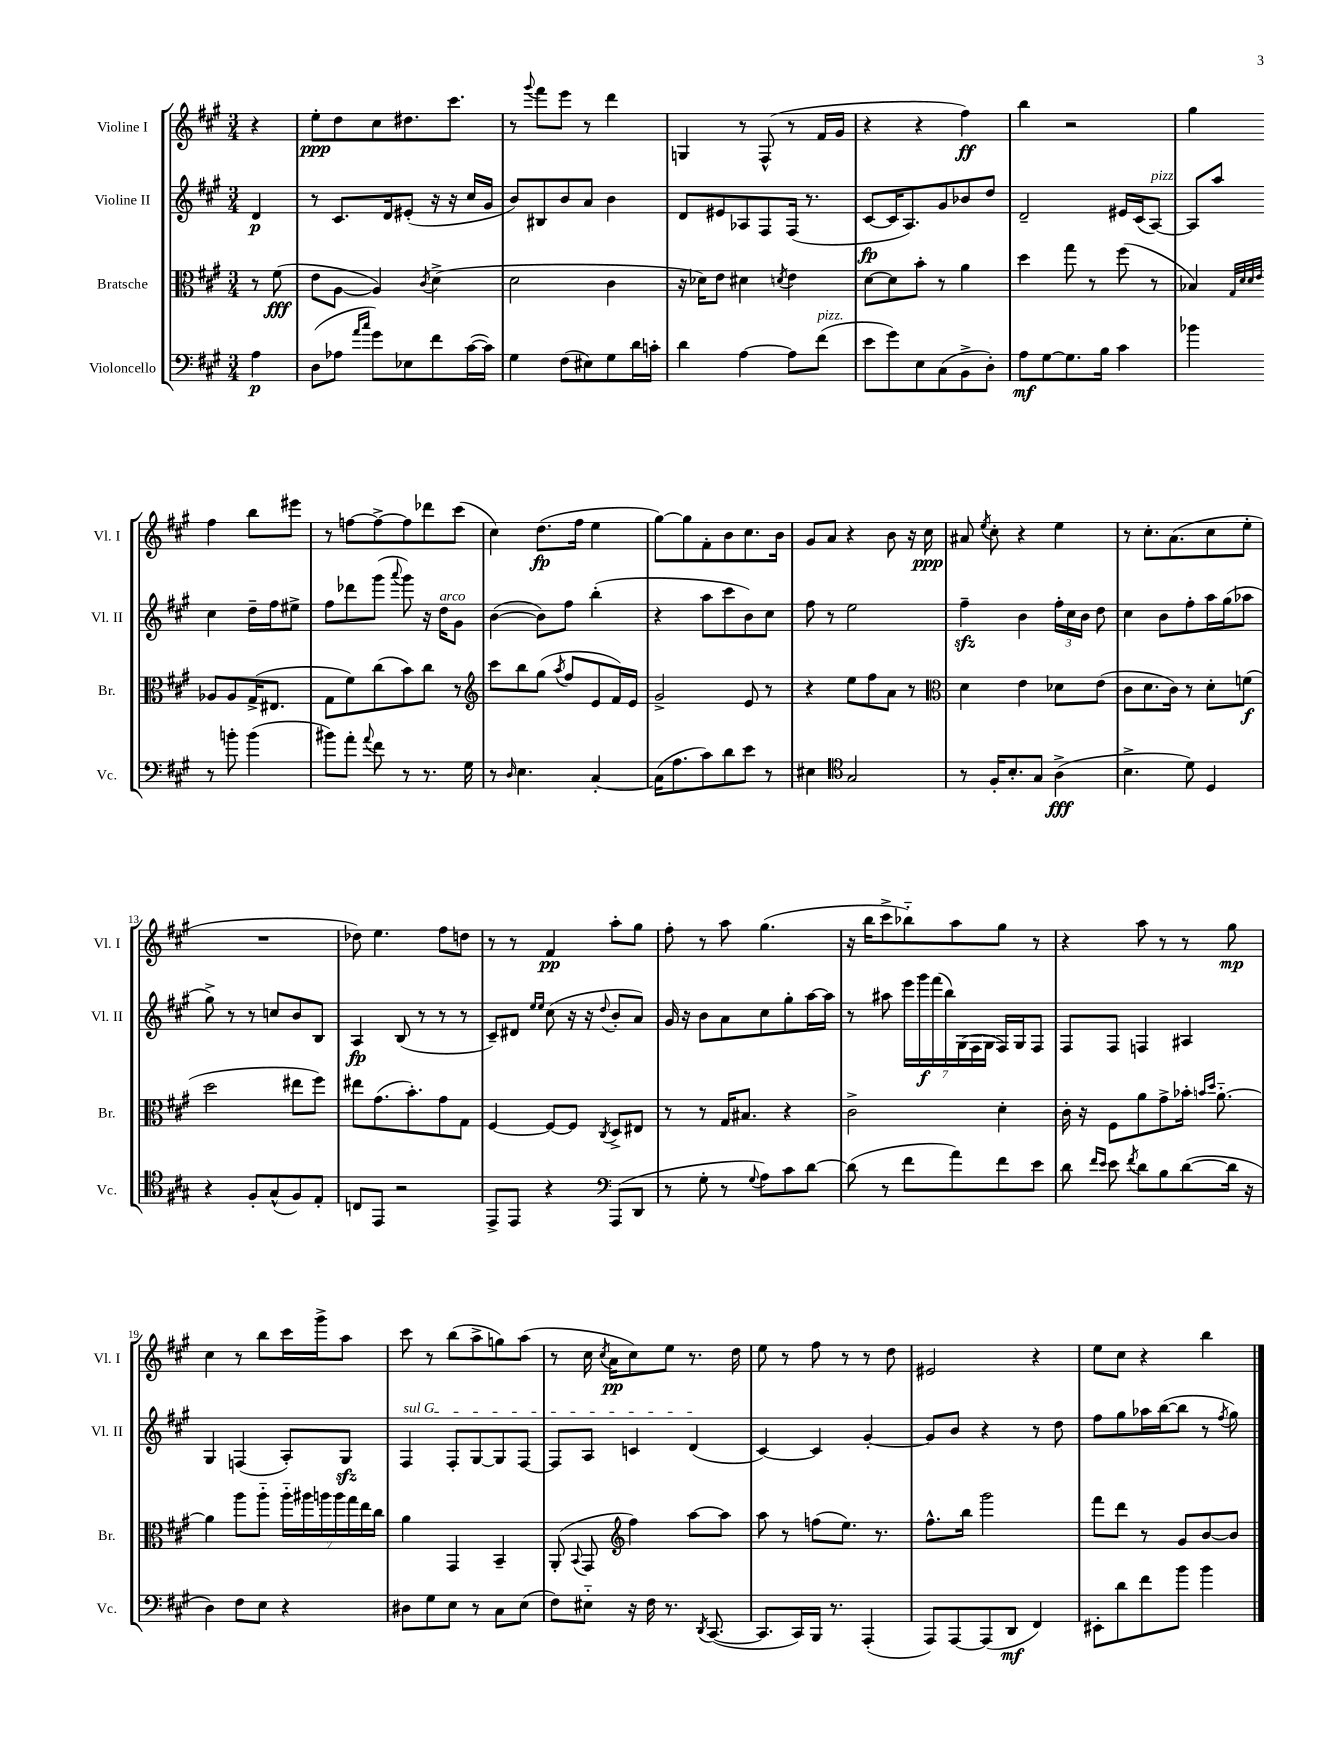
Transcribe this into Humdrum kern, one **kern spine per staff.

**kern	**dynam	**kern	**dynam	**kern	**dynam	**kern	**dynam
*part4	*part4	*part3	*part3	*part2	*part2	*part1	*part1
*staff4	*staff4	*staff3	*staff3	*staff2	*staff2	*staff1	*staff1
*I"Violoncello	*	*I"Bratsche	*	*I"Violine II	*	*I"Violine I	*
*I'Vc.	*	*I'Br.	*	*I'Vl. II	*	*I'Vl. I	*
*clefF4	*	*clefC3	*	*clefG2	*	*clefG2	*
*k[f#c#g#]	*	*k[f#c#g#]	*	*k[f#c#g#]	*	*k[f#c#g#]	*
*M3/4	*	*M3/4	*	*M3/4	*	*M3/4	*
=	=	=	=	=	=	=	=
4A\	p	8r	.	4d/	p	4r	.
.	.	(8f#\	fff	.	.	.	.
=1	=1	=1	=1	=1	=1	=1	=1
(8D\L	.	8e\L	.	8r	.	8ee'\L	ppp
8A-X\J	.	[8A\J	.	8.c#/L	.	8dd\	.
16qqa/LL	.	.	.	.	.	.	.
16qqcc#/JJ	.	.	.	.	.	.	.
8g#\L)	.	4A/])	.	.	.	8cc#\	.
.	.	.	.	16d/k	.	.	.
8E-X\	.	.	.	(8e#X'/J	.	8.dd#X\	.
.	.	8qc#/	.	.	.	.	.
8f#\	.	(4d^\	.	16r	.	.	.
.	.	.	.	16r	.	8.ccc#\J	.
([16c#\L	.	.	.	16cc#/LL	.	.	.
16c#\JJ])	.	.	.	16g#/JJ	.	.	.
=2	=2	=2	=2	=2	=2	=2	=2
4G#\	.	2d\	.	8b/L)	.	8r	.
.	.	.	.	.	.	8qqggg#/	.
.	.	.	.	8B#X/	.	8fff#\L	.
(8F#\L	.	.	.	8b/	.	8eee\J	.
8E#X\)	.	.	.	8a/J	.	8r	.
8G#\	.	4c#\	.	4b\	.	4ddd\	.
16d\L	.	.	.	.	.	.	.
16cn'\JJ	.	.	.	.	.	.	.
=3	=3	=3	=3	=3	=3	=3	=3
4d\	.	16r	.	8d/L	.	4Gn/	.
.	.	16d-X\KL)	.	.	.	.	.
.	.	8e\J	.	8e#X/	.	.	.
[4A\	.	4d#X\	.	8A-X/	.	8r	.
.	.	.	.	8F#/	.	(8F#^^/	.
.	.	8qdn/	.	.	.	.	.
8A\L]	.	4e\	.	(16F#/Jk	.	8r	.
.	.	.	.	8.r	.	.	.
!LO:TX:a:i:t=pizz.	!	!	!	!	!	!	!
(8f#\J	.	.	.	.	.	16f#/LL	.
.	.	.	.	.	.	16g#/JJ	.
=4	=4	=4	=4	=4	=4	=4	=4
8e\L	.	[8d\L	.	[8c#/L	fp	4r	.
8g#\)	.	8d\]	.	16c#/K]	.	.	.
.	.	.	.	8.A/)	.	.	.
8E\	.	8b'\J	.	.	.	4r	.
(8C#\	.	8r	.	8g#/	.	.	.
8BB^\	.	4a\	.	8b-X/	.	4ff#\)	ff
8D'\J)	.	.	.	8dd/J	.	.	.
=5	=5	=5	=5	=5	=5	=5	=5
8A\L	mf	4dd\	.	2d~/	.	4bb\	.
[8G#\	.	.	.	.	.	.	.
8.G#\]	.	8gg#\	.	.	.	2r	.
.	.	8r	.	.	.	.	.
16B\Jk	.	.	.	.	.	.	.
4c#\	.	(8ff#\	.	16e#X/LL	.	.	.
.	.	.	.	(16c#/J	.	.	.
!	!	!	!	!LO:TX:a:i:t=pizz.	!	!	!
.	.	8r	.	[8A/J)	.	.	.
=6	=6	=6	=6	=6	=6	=6	=6
4b-X\	.	4B-X/)	.	8A/L]	.	4gg#\	.
.	.	.	.	8aa/J	.	.	.
.	.	32qqG#/LLL	.	.	.	.	.
.	.	32qqd/	.	.	.	.	.
.	.	32qqd/	.	.	.	.	.
.	.	32qqe/JJJ	.	.	.	.	.
8r	.	8A-X/L	.	4cc#\	.	4ff#\	.
8bn'\	.	8A-/	.	.	.	.	.
(4b\	.	(16G#^/K	.	16dd~\LL	.	8bb\L	.
.	.	8.E#X/J	.	16ff#\J	.	.	.
.	.	.	.	8ee#X^\J	.	8eee#X\J	.
!!LO:LB:g=z
=7	=7	=7	=7	=7	=7	=7	=7
8b#X\L)	.	8G#\L	.	8ff#\L	.	8r	.
8a'\J	.	8f#\)	.	8ddd-X\	.	[8ffn\L	.
8qqa/	.	.	.	.	.	.	.
8f#\	.	(8cc#\	.	(8ggg#\J	.	8ff^\_	.
.	.	.	.	8qqaaa/	.	.	.
8r	.	8b\)	.	8ggg#\)	.	8ff\]	.
8.r	.	8cc#\J	.	16r	.	8ddd-X\	.
!	!	!	!	!LO:TX:a:i:t=arco	!	!	!
.	.	.	.	16dd\KL	.	.	.
.	.	8r	.	8g#\J	.	(8ccc#\J	.
16G#\	.	.	.	.	.	.	.
=8	=8	=8	=8	=8	=8	=8	=8
*	*	*clefG2	*	*	*	*	*
8r	.	8ccc#\L	.	([4b\	.	4cc#\)	.
16qqD/	.	.	.	.	.	.	.
4.E\	.	8bb\	.	.	.	.	.
.	.	(8gg#\J	.	8b\L])	.	(8.dd\L	fp
.	.	8qaa/	.	.	.	.	.
.	.	8ff#/L	.	8ff#\J	.	.	.
.	.	.	.	.	.	16ff#\Jk	.
[4C#'/	.	8e/	.	(4bb'\	.	4ee\	.
.	.	16f#/L)	.	.	.	.	.
.	.	16e/JJ	.	.	.	.	.
=9	=9	=9	=9	=9	=9	=9	=9
(16C#\KL]	.	2g#^/	.	4r	.	[8gg#\L)	.
8.A\	.	.	.	.	.	.	.
.	.	.	.	.	.	8gg#\]	.
8c#\)	.	.	.	8aa\L	.	8f#'\	.
8d\	.	.	.	8ccc#\	.	8b\	.
8e\J	.	8e/	.	8b\)	.	8.cc#\	.
8r	.	8r	.	8cc#\J	.	.	.
.	.	.	.	.	.	16b\Jk	.
=10	=10	=10	=10	=10	=10	=10	=10
4E#X\	.	4r	.	8ff#\	.	8g#/L	.
.	.	.	.	8r	.	8a/J	.
*clefC4	*	*	*	*	*	*	*
2G#/	.	8ee\L	.	2ee\	.	4r	.
.	.	8ff#\	.	.	.	.	.
.	.	8a\J	.	.	.	8b\	.
.	.	8r	.	.	.	16r	.
.	.	.	.	.	.	16cc#\	ppp
=11	=11	=11	=11	=11	=11	=11	=11
*	*	*clefC3	*	*	*	*	*
8r	.	4d\	.	4ff#zz~\	.	8a#X/	.
.	.	.	.	.	.	8qee/	.
16F#'/KL	.	.	.	.	.	8cc#'\	.
8.B'/	.	.	.	.	.	.	.
.	.	4e\	.	4b\	.	4r	.
8G#/J	.	.	.	.	.	.	.
(4A^\	fff	8d-X\L	.	24ff#'\LL	.	4ee\	.
.	.	.	.	24cc#\	.	.	.
.	.	.	.	24b\JJ	.	.	.
.	.	(8e\J	.	8dd\	.	.	.
=12	=12	=12	=12	=12	=12	=12	=12
4.B^\	.	8c#\L	.	4cc#\	.	8r	.
.	.	8.d\	.	.	.	8.cc#'\L	.
.	.	.	.	8b\L	.	.	.
.	.	16c#\Jk)	.	.	.	(8.a\	.
8d\)	.	8r	.	8ff#'\	.	.	.
4D/	.	8d'\L	.	16aa\L	.	8cc#\	.
.	.	.	.	(16gg#\J	.	.	.
.	.	(8fn\J	f	8aa-X\J	.	8ee'\J	.
!!LO:LB:g=z
=13	=13	=13	=13	=13	=13	=13	=13
4r	.	2dd\	.	8gg#^\)	.	2.r	.
.	.	.	.	8r	.	.	.
8F#'/L	.	.	.	8r	.	.	.
(8G#^^/	.	.	.	8ccn/L	.	.	.
8F#/)	.	8ee#X\L	.	8b/	.	.	.
8E'/J	.	8ff#\J)	.	8B/J	.	.	.
=14	=14	=14	=14	=14	=14	=14	=14
8Cn/L	.	8ee#X\L	.	4A/	fp	8dd-X\)	.
8EE/J	.	(8.g#\	.	.	.	4.ee\	.
2r	.	.	.	(8B/	.	.	.
.	.	8.b'\)	.	.	.	.	.
.	.	.	.	8r	.	.	.
.	.	8g#\	.	8r	.	8ff#\L	.
.	.	8G#\J	.	8r	.	8ddn\J	.
=15	=15	=15	=15	=15	=15	=15	=15
8EE^/L	.	[4F#/	.	8c#~/L)	.	8r	.
8EE/J	.	.	.	8d#X/J	.	8r	.
.	.	.	.	16qqee/LL	.	.	.
.	.	.	.	16qqee/JJ	.	.	.
4r	.	8F#/L_	.	(8cc#\	.	4f#/	pp
.	.	8F#/J]	.	16r	.	.	.
.	.	.	.	16r	.	.	.
*clefF4	*	*	*	*	*	*	*
.	.	8qC#/	.	8qqdd/	.	.	.
(8AAA/L	.	8D^/L	.	8b'/L	.	8aa'\L	.
8DD/J	.	8E#X/J	.	8a/J)	.	8gg#\J	.
=16	=16	=16	=16	=16	=16	=16	=16
8r	.	8r	.	16g#/	.	8ff#'\	.
.	.	.	.	16r	.	.	.
8G#'\	.	8r	.	8b\L	.	8r	.
8r	.	16G#/KL	.	8a\	.	8aa\	.
.	.	8.B#X/J	.	.	.	.	.
8qqG#/	.	.	.	.	.	.	.
8A\L)	.	.	.	8cc#\	.	(4.gg#\	.
8c#\	.	4r	.	8gg#'\	.	.	.
[8d\J	.	.	.	[16aa\L	.	.	.
.	.	.	.	16aa\JJ]	.	.	.
=17	=17	=17	=17	=17	=17	=17	=17
(8d\]	.	2c#^\	.	8r	.	16r	.
.	.	.	.	.	.	16bb\KL	.
8r	.	.	.	8aa#X\	.	8ccc#^\	.
8f#\L	.	.	.	28eee\LL	.	8bb-X\)	.
.	.	.	.	28ggg#\	f	.	.
.	.	.	.	(28fff#\	.	.	.
.	.	.	.	28bb\)	.	.	.
8a\)	.	.	.	.	.	8aa\	.
.	.	.	.	(28G#\	.	.	.
.	.	.	.	28F#\	.	.	.
.	.	.	.	28G#\JJ	.	.	.
8f#\	.	4d'\	.	16F#/LL)	.	8gg#\J	.
.	.	.	.	16G#/J	.	.	.
8e\J	.	.	.	8F#/J	.	8r	.
=18	=18	=18	=18	=18	=18	=18	=18
8d\	.	16c#'\	.	8F#/L	.	4r	.
.	.	16r	.	.	.	.	.
16qqf#/LL	.	.	.	.	.	.	.
16qqe/JJ	.	.	.	.	.	.	.
8e\	.	8F#\L	.	8F#/J	.	.	.
8qf#/	.	.	.	.	.	.	.
8d\L	.	8a\	.	4Fn/	.	8aa\	.
8B\	.	8g#^\	.	.	.	8r	.
([8d\	.	16b-X'\Jk	.	4A#X/	.	8r	.
.	.	16qqbn/LL	.	.	.	.	.
.	.	16qqdd/JJ	.	.	.	.	.
.	.	[8.a\	.	.	.	.	.
16d\Jk]	.	.	.	.	.	8gg#\	mp
16r	.	.	.	.	.	.	.
!!LO:LB:g=z
=19	=19	=19	=19	=19	=19	=19	=19
4D\)	.	4a\]	.	4G#/	.	4cc#\	.
8F#\L	.	8aa\L	.	(4Fn/	.	8r	.
8E\J	.	8aa\J	.	.	.	8bb\L	.
4r	.	28aa\LL	.	8A'/L)	.	16ccc#\L	.
.	.	28aa#X\	.	.	.	.	.
.	.	.	.	.	.	16ggg#^\J	.
.	.	28aan\	.	.	.	.	.
.	.	28aa\	.	.	.	.	.
.	.	.	.	8G#zz/J	.	8aa\J	.
.	.	28gg#\	.	.	.	.	.
.	.	28ee\	.	.	.	.	.
.	.	28cc#\JJ	.	.	.	.	.
=20	=20	=20	=20	=20	=20	=20	=20
!	!	!	!	!LO:TX:a:i:t=sul G	!	!	!
8D#X\L	.	4a\	.	4F#/	.	8ccc#\	.
8G#\	.	.	.	.	.	8r	.
8E\J	.	4GG#/	.	8F#'/L	.	(8bb\L	.
8r	.	.	.	[8G#/	.	8aa^\	.
8C#\L	.	4BB~/	.	8G#/]	.	8ggn\)	.
(8E\J	.	.	.	[8F#/J	.	(8aa\J	.
=21	=21	=21	=21	=21	=21	=21	=21
8F#\L)	.	(8AA'/	.	8F#/L]	.	8r	.
.	.	8qqBB/	.	.	.	.	.
8E#X\J	.	8GG#/	.	8A/J	.	16cc#\	.
.	.	.	.	.	.	8qcc#/	.
.	.	.	.	.	.	16a\KL	pp
*	*	*clefG2	*	*	*	*	*
16r	.	4ff#\)	.	4cn/	.	8cc#\)	.
16F#\	.	.	.	.	.	.	.
8.r	.	.	.	.	.	8ee\J	.
.	.	[8aa\L	.	(4d/	.	8.r	.
8qDD/	.	.	.	.	.	.	.
([8.CC#/	.	.	.	.	.	.	.
.	.	8aa\J]	.	.	.	.	.
.	.	.	.	.	.	16dd\	.
=22	=22	=22	=22	=22	=22	=22	=22
8.CC#/L]	.	8aa\	.	[4c#/)	.	8ee\	.
.	.	8r	.	.	.	8r	.
16CC#/L)	.	.	.	.	.	.	.
16BBB/JJ	.	(8ffn\L	.	4c#/]	.	8ff#\	.
8.r	.	.	.	.	.	.	.
.	.	8.ee\J)	.	.	.	8r	.
(4AAA'/	.	.	.	[4g#'/	.	8r	.
.	.	8.r	.	.	.	.	.
.	.	.	.	.	.	8dd\	.
=23	=23	=23	=23	=23	=23	=23	=23
8AAA/L)	.	8.ff#^^\L	.	8g#/L]	.	2e#X/	.
[8AAA/	.	.	.	8b/J	.	.	.
.	.	16bb\Jk	.	.	.	.	.
(8AAA/]	.	2ggg#\	.	4r	.	.	.
8DD/J	mf	.	.	.	.	.	.
4FF#/)	.	.	.	8r	.	4r	.
.	.	.	.	8dd\	.	.	.
=24	=24	=24	=24	=24	=24	=24	=24
8EE#X'\L	.	8fff#\L	.	8ff#\L	.	8ee\L	.
8d\	.	8ddd\J	.	8gg#\	.	8cc#\J	.
8f#\	.	8r	.	16aa-X\L	.	4r	.
.	.	.	.	([16bb\J	.	.	.
8b\J	.	8g#/L	.	8bb\J]	.	.	.
4b\	.	[8b/	.	8r	.	4bb\	.
.	.	.	.	8qff#/	.	.	.
.	.	8b/J]	.	8gg#\)	.	.	.
==	==	==	==	==	==	==	==
*-	*-	*-	*-	*-	*-	*-	*-
